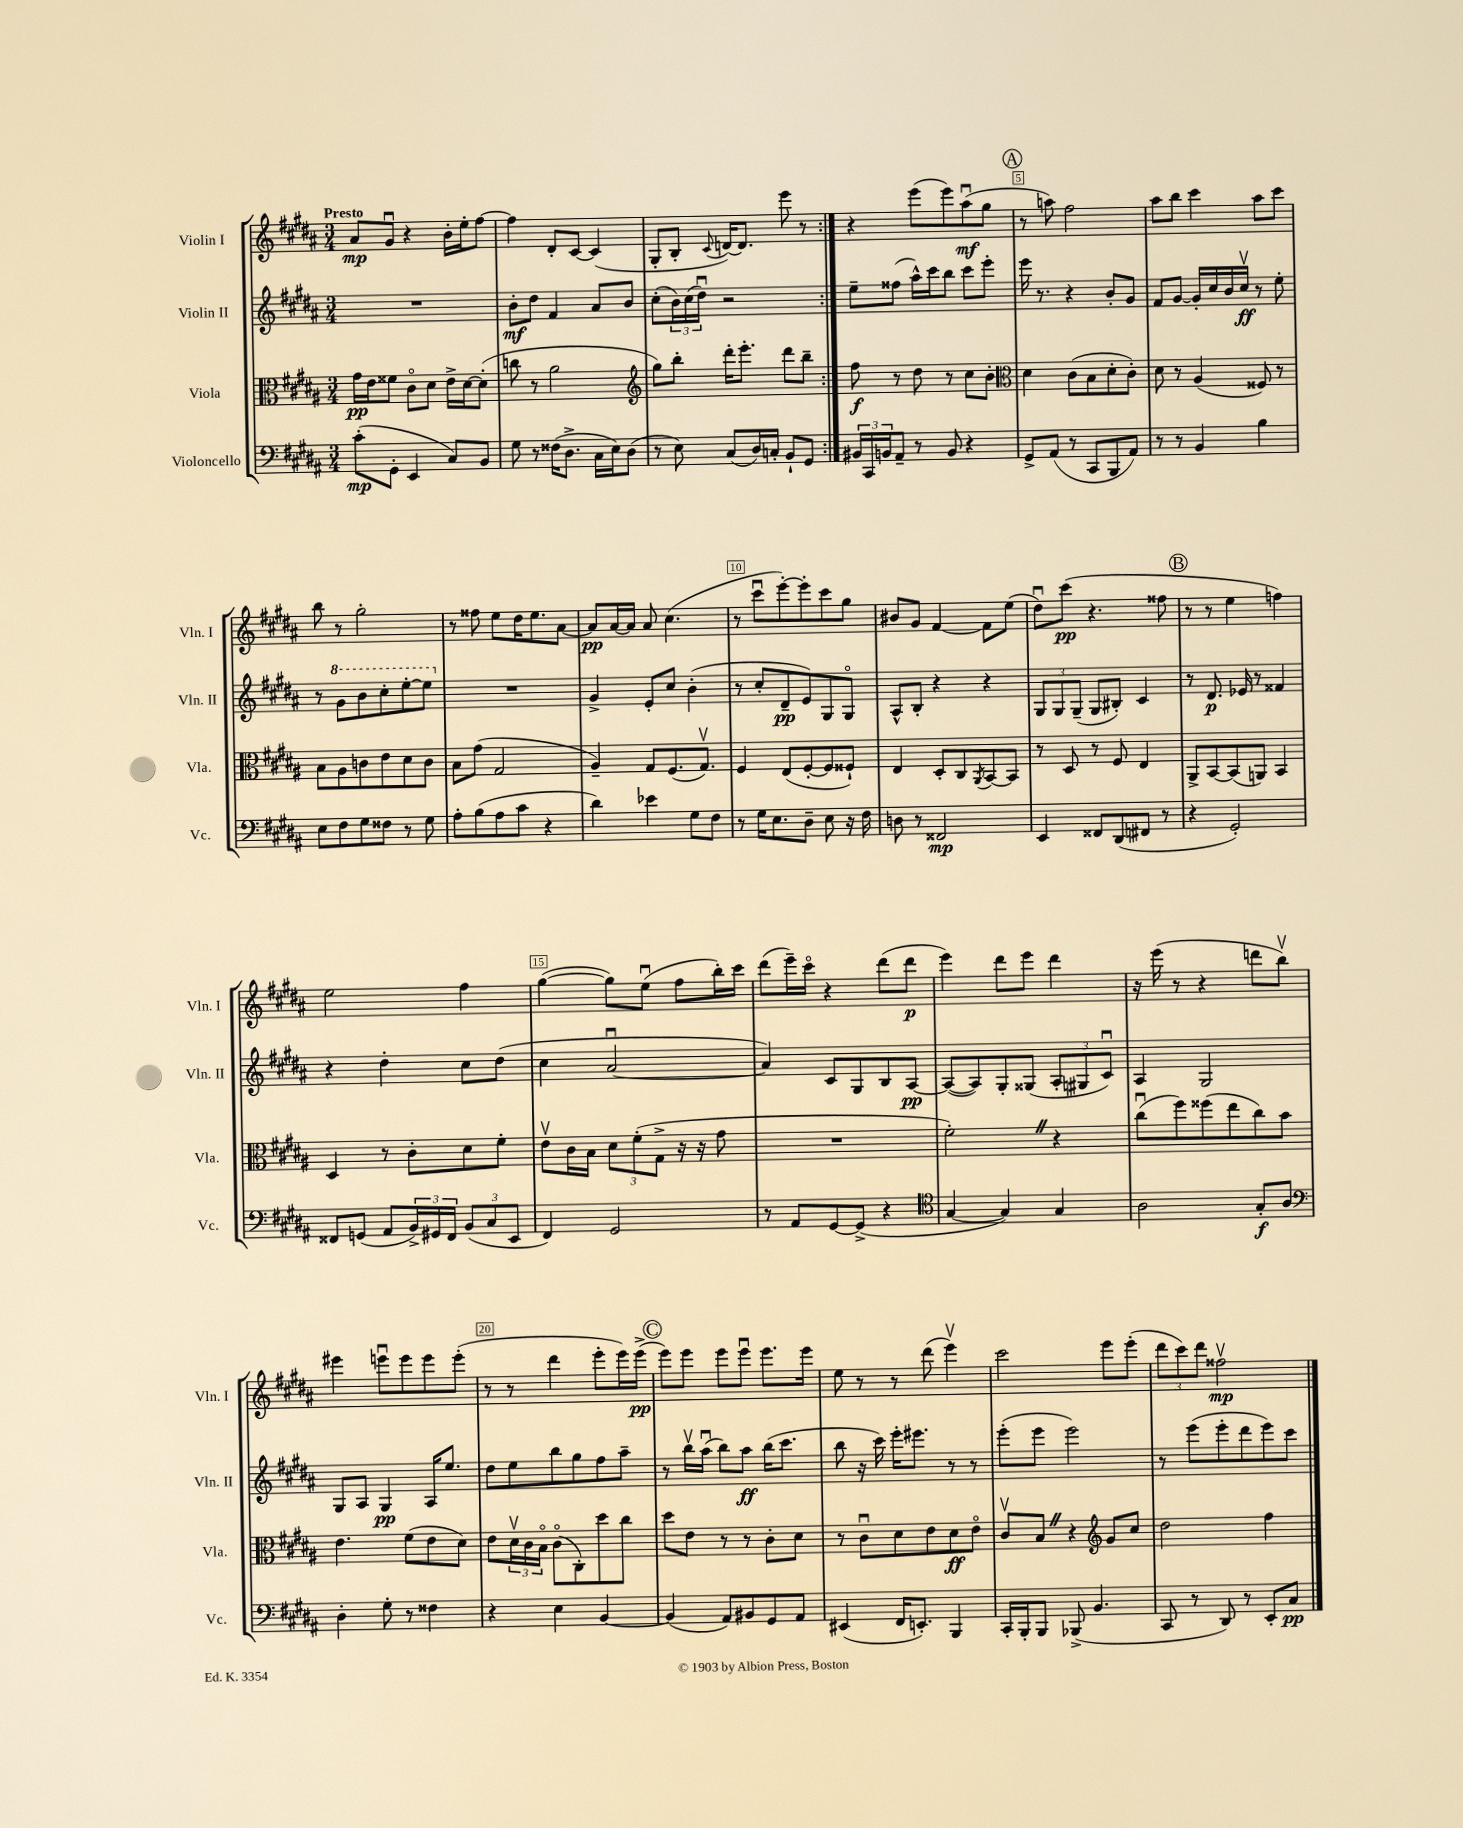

**kern	**dynam	**kern	**dynam	**kern	**dynam	**kern	**dynam
*part4	*part4	*part3	*part3	*part2	*part2	*part1	*part1
*staff4	*staff4	*staff3	*staff3	*staff2	*staff2	*staff1	*staff1
*I"Violoncello	*	*I"Viola	*	*I"Violin II	*	*I"Violin I	*
*I'Vc.	*	*I'Vla.	*	*I'Vln. II	*	*I'Vln. I	*
*clefF4	*	*clefC3	*	*clefG2	*	*clefG2	*
*k[f#c#g#d#a#]	*	*k[f#c#g#d#a#]	*	*k[f#c#g#d#a#]	*	*k[f#c#g#d#a#]	*
*M3/4	*	*M3/4	*	*M3/4	*	*M3/4	*
=1	=1	=1	=1	=1	=1	=1	=1
!	!	!	!	!	!	!LO:TX:a:B:t=Presto	!
(8c#'\L	mp	16g#\LL	pp	2.r	.	8a#/L	mp
.	.	16e\J	.	.	.	.	.
8GG#'\J	.	8f##X\J	.	.	.	8g#u/J	.
4EE/	.	8c#\L	.	.	.	4r	.
.	.	8d#\J	.	.	.	.	.
8C#/L)	.	16e^\LL	.	.	.	16b'\LL	.
.	.	[16d#\J	.	.	.	16ee'\J	.
8BB/J	.	(8d#'\J]	.	.	.	[8ff#\J	.
=2	=2	=2	=2	=2	=2	=2	=2
8G#\	.	8ccn\	.	8b'\L	mf	4ff#\]	.
8r	.	8r	.	8dd#\J	.	.	.
(16F##X\KL	.	2a#\	.	4f#/	.	8d#'/L	.
8.D#^\J	.	.	.	.	.	.	.
.	.	.	.	.	.	[8c#/J	.
16C#\LL	.	.	.	8a#/L	.	(4c#/]	.
16E\J)	.	.	.	.	.	.	.
(8D#\J	.	.	.	8b/J	.	.	.
=3	=3	=3	=3	=3	=3	=3	=3
*	*	*clefG2	*	*	*	*	*
8r	.	8gg#\L)	.	(8cc#'\L	.	8G#'/L	.
8E\)	.	8bb'\J	.	24b\L)	.	8B'/J	.
.	.	.	.	(24cc#\	.	.	.
.	.	.	.	24dd#u\JJ)	.	.	.
.	.	.	.	.	.	8qqc#/	.
(8C#/L	.	16ddd#'\KL	.	2r	.	[16dn/KL)	.
.	.	8.eee'\J	.	.	.	8.d/J]	.
16D#/L)	.	.	.	.	.	.	.
16Cn'/JJ	.	.	.	.	.	.	.
8BB`/L	.	8ddd#\L	.	.	.	8eee\	.
8GG#/J	.	8bb~\J	.	.	.	8r	.
=4:|!	=4:|!	=4:|!	=4:|!	=4:|!	=4:|!	=4:|!	=4:|!
24BB#X/LL	.	8ff#\	f	8ee~\L	.	4r	.
24CC#/	.	.	.	.	.	.	.
24BBn/J	.	.	.	.	.	.	.
8AA#~/J	.	8r	.	(8ff##X\J	.	.	.
8r	.	8dd#\	.	16aa#^^\LL)	.	(8eee\L	.
.	.	.	.	16ccc#\J	.	.	.
8BB/	.	8r	.	8bb\J	.	8eee\)	.
4r	.	8cc#\L	.	8ccc#\L	.	(8aa#u\	mf
.	.	8b'\J	.	8eee'\J	.	8gg#\J	.
!!LO:REH:place=s1:t=A
=5	=5	=5	=5	=5	=5	=5	=5
*	*	*clefC3	*	*	*	*	*
8GG#^/L	.	4d#\	.	16eee\	.	8r	.
.	.	.	.	8.r	.	.	.
(8AA#/J	.	.	.	.	.	8aan\)	.
8r	.	(8c#\L	.	4r	.	2ff#\	.
8CC#/L	.	8B\	.	.	.	.	.
8BBB/	.	8d#'\	.	8b'/L	.	.	.
8AA#/J)	.	8c#'\J)	.	8g#/J	.	.	.
=6	=6	=6	=6	=6	=6	=6	=6
8r	.	8d#\	.	8f#/L	.	8aa#\L	.
8r	.	8r	.	[8g#/J	.	8bb\J	.
4BB/	.	(4A#/	.	16g#'/LL]	.	4ccc#\	.
.	.	.	.	16cc#/	.	.	.
.	.	.	.	16b/	.	.	.
.	.	.	.	16cc#v/JJ	ff	.	.
4B\	.	8F##X/)	.	8r	.	8aa#\L	.
.	.	8r	.	8ee'\	.	8ccc#\J	.
!!LO:LB:g=z
=7	=7	=7	=7	=7	=7	=7	=7
8E\L	.	8B\L	.	8r	.	8bb\	.
*	*	*	*	*8va	*	*	*
8F#\	.	8A#\	.	8gg#\L	.	8r	.
8G#\	.	8cn\	.	8bb\	.	2gg#'\	.
8F##X\J	.	8e\	.	8ccc#'\	.	.	.
8r	.	8d#\	.	[8eee'\	.	.	.
8G#\	.	8c\J	.	8eee\J]	.	.	.
=8	=8	=8	=8	=8	=8	=8	=8
*	*	*	*	*X8va	*	*	*
8A#'\L	.	8B\L	.	2.r	.	8r	.
(8B\	.	(8g#\J	.	.	.	8ff##X\	.
8A#\	.	2G#/	.	.	.	8ee\L	.
8c#\J	.	.	.	.	.	16dd#\K	.
.	.	.	.	.	.	8.ee\	.
4r	.	.	.	.	.	.	.
.	.	.	.	.	.	[8a#\J	.
=9	=9	=9	=9	=9	=9	=9	=9
4d#\)	.	4A#~/)	.	4g#^/	.	8a#/L]	pp
.	.	.	.	.	.	[16a#/L	.
.	.	.	.	.	.	16a#/JJ]	.
4e-X\	.	8G#/L	.	8e'/L	.	8a#/	.
.	.	(8.F#/	.	8cc#/J	.	(4.cc#\	.
8G#\L	.	.	.	(4b'\	.	.	.
.	.	8.G#v/J)	.	.	.	.	.
8F#\J	.	.	.	.	.	.	.
=10	=10	=10	=10	=10	=10	=10	=10
8r	.	4F#/	.	8r	.	8r	.
16G#\KL	.	.	.	8cc#'/L	.	8ccc#u\L	.
8.E\	.	.	.	.	.	.	.
.	.	(8E/L	.	8d#~/	pp	[8eee'\)	.
8D#~\J	.	[8F#'/	.	8e/)	.	8eee'\]	.
8E\	.	8F#/]	.	8G#/	.	8ccc#\	.
16r	.	8F##X`/J)	.	8G#/J	.	8gg#\J	.
16F#\	.	.	.	.	.	.	.
=11	=11	=11	=11	=11	=11	=11	=11
8Dn\	.	4E/	.	8A#^^/L	.	8b#X/L	.
8r	.	.	.	8B'/J	.	8g#/J	.
2FF##X/	mp	8D#'/L	.	4r	.	[4f#/	.
.	.	8C#/	.	.	.	.	.
.	.	8qAA#/	.	.	.	.	.
.	.	[8BB/	.	4r	.	8f#\L]	.
.	.	8BB/J]	.	.	.	(8ee\J	.
=12	=12	=12	=12	=12	=12	=12	=12
4EE/	.	8r	.	12G#/L	.	8dd#u\L)	.
.	.	.	.	12G#/	.	.	.
.	.	8D#/	.	.	.	(8ccc#\J	pp
.	.	.	.	(12G#~/J	.	.	.
8FF##X/L	.	8r	.	8G#/L	.	4.r	.
(8DD#/	.	8F#/	.	8B#X'/J)	.	.	.
8FF#X/J	.	4E/	.	4c#/	.	.	.
8r	.	.	.	.	.	8ff##X\	.
!!LO:REH:place=s1:t=B
=13	=13	=13	=13	=13	=13	=13	=13
4r	.	8AA#^/L	.	8r	.	8r	.
.	.	[8BB/	.	8.d#/	p	8r	.
2GG#'/)	.	(8BB/]	.	.	.	4ee\	.
.	.	.	.	16e-X/	.	.	.
.	.	8AAn/J)	.	8r	.	.	.
.	.	4BB/	.	4f##X/	.	4ffn\)	.
!!LO:LB:g=z
=14	=14	=14	=14	=14	=14	=14	=14
8FF##X/L	.	4D#/	.	4r	.	2ee\	.
(8GGn/J	.	.	.	.	.	.	.
8AA#/L	.	8r	.	4dd#'\	.	.	.
24BB^/L)	.	8c#'\L	.	.	.	.	.
24GG#X/	.	.	.	.	.	.	.
24FF##/JJ	.	.	.	.	.	.	.
(12BB/L	.	8d#\	.	8cc#\L	.	4ff#\	.
12C#/	.	.	.	.	.	.	.
.	.	8f#'\J	.	(8dd#\J	.	.	.
12EE/J	.	.	.	.	.	.	.
=15	=15	=15	=15	=15	=15	=15	=15
4FF#/)	.	8ev\L	.	4cc#\	.	([4gg#\	.
.	.	16c#\L	.	.	.	.	.
.	.	16B\JJ	.	.	.	.	.
2GG#/	.	12d#\L	.	[2a#u/	.	8gg#\L])	.
.	.	(12f#'\	.	.	.	.	.
.	.	.	.	.	.	(8eeu\J	.
.	.	12G#^\J	.	.	.	.	.
.	.	16r	.	.	.	8ff#\L	.
.	.	16r	.	.	.	.	.
.	.	8g#\	.	.	.	16bb'\L)	.
.	.	.	.	.	.	16ccc#\JJ	.
=16	=16	=16	=16	=16	=16	=16	=16
8r	.	2.r	.	4a#/])	.	(8ddd#\L	.
8AA#/L	.	.	.	.	.	16eee~\L)	.
.	.	.	.	.	.	16ccc#\JJ	.
[8GG#/	.	.	.	8c#/L	.	4r	.
(8GG#^/J]	.	.	.	8G#/	.	.	.
4r	.	.	.	8B/	.	(8ddd#\L	.
.	.	.	.	[8A#/J	pp	8ddd#\J	p
=17	=17	=17	=17	=17	=17	=17	=17
*clefC4	*	*	*	*	*	*	*
[4G#/	.	2f#'Z\)	.	(8A#/L_	.	4eee\)	.
.	.	.	.	8A#/])	.	.	.
4G#/])	.	.	.	8G#'/	.	8ddd#\L	.
.	.	.	.	(8G##X/J	.	8eee\J	.
4G#/	.	4r	.	12A#'/L	.	4ddd#\	.
.	.	.	.	12G#X/	.	.	.
.	.	.	.	12c#u/J)	.	.	.
=18	=18	=18	=18	=18	=18	=18	=18
2A#\	.	(8cc#u\L	.	4A#/	.	16r	.
.	.	.	.	.	.	(16eee\	.
.	.	8ff#\)	.	.	.	8r	.
.	.	(8ff##X\	.	2G#/	.	4r	.
.	.	8ee\	.	.	.	.	.
8G#'/L	f	8cc#\)	.	.	.	8dddn\L	.
8A#/J	.	8b\J	.	.	.	8bbv\J)	.
!!LO:LB:g=z
=19	=19	=19	=19	=19	=19	=19	=19
*clefF4	*	*	*	*	*	*	*
4D#'\	.	4.e\	.	8G#/L	.	4eee#X\	.
.	.	.	.	8A#/J	.	.	.
8G#'\	.	.	.	4G#/	pp	8eeenu\L	.
8r	.	(8f#\L	.	.	.	8eee\	.
4F##X\	.	8e\	.	16A#/KL	.	8eee\	.
.	.	.	.	8.ee/J	.	.	.
.	.	8d#\J)	.	.	.	(8eee'\J	.
=20	=20	=20	=20	=20	=20	=20	=20
4r	.	8e\L	.	8dd#\L	.	8r	.
.	.	24d#v\L	.	8ee\	.	8r	.
.	.	24c#\	.	.	.	.	.
.	.	24B\JJ	.	.	.	.	.
4E\	.	(8c#\L	.	8bb\	.	4ddd#\	.
.	.	8C#'\)	.	8gg#\	.	.	.
[4BB/	.	8dd#\	.	8ff#\	.	8eee'\L	.
.	.	8cc#\J	.	8aa#~\J	.	16eee\L)	.
.	.	.	.	.	.	(16eee^\JJ	pp
!!LO:REH:place=s1:t=C
=21	=21	=21	=21	=21	=21	=21	=21
(4BB/]	.	8dd#\L	.	8r	.	8eee\L)	.
.	.	8e\J	.	16bbv\LL	.	8eee\J	.
.	.	.	.	(16aa#u\JJ	.	.	.
8AA#/L)	.	8r	.	8bb\L)	.	8eee\L	.
8BB#X/	.	8r	.	8aa#\J	ff	8eeeu\J	.
8GG#/	.	8c#'\L	.	(16bb\KL	.	8.eee\L	.
.	.	.	.	8.ccc#\J	.	.	.
8AA#/J	.	8d#\J	.	.	.	.	.
.	.	.	.	.	.	16eee\Jk	.
=22	=22	=22	=22	=22	=22	=22	=22
(4EE#X/	.	8r	.	8bb\	.	8ee\	.
.	.	8c#u\L	.	16r	.	8r	.
.	.	.	.	16ccc#\)	.	.	.
16FF#/KL	.	8d#\	.	16eee'\KL	.	8r	.
8.EEn'/J)	.	.	.	8.eee#X\J	.	.	.
.	.	8e\	.	.	.	(8ddd#\	.
4BBB/	.	8d#\	ff	8r	.	4eeev\)	.
.	.	8e\J	.	8r	.	.	.
=23	=23	=23	=23	=23	=23	=23	=23
16CC#'/LL	.	8c#v/L	.	(8eee'\L	.	2ccc#\	.
16BBB'/J	.	.	.	.	.	.	.
8BBB/J	.	8BZ/J	.	8eee\J	.	.	.
(8BBB-X^/	.	4r	.	2eee\)	.	.	.
4.BB/	.	.	.	.	.	.	.
*	*	*clefG2	*	*	*	*	*
.	.	8g#/L	.	.	.	8eee\L	.
.	.	8cc#/J	.	.	.	(8eee'\J	.
=24	=24	=24	=24	=24	=24	=24	=24
8CC#/	.	2dd#\	.	8r	.	12ddd#\L	.
.	.	.	.	.	.	12ccc#\)	.
8r	.	.	.	(8eee\L	.	.	.
.	.	.	.	.	.	12ddd#\J	.
8DD#/)	.	.	.	8eee'\	.	2ff##Xv\	mp
8r	.	.	.	8ddd#\	.	.	.
8EE'/L	.	4ff#\	.	8eee\)	.	.	.
8C#/J	pp	.	.	8ccc#\J	.	.	.
==	==	==	==	==	==	==	==
*-	*-	*-	*-	*-	*-	*-	*-
